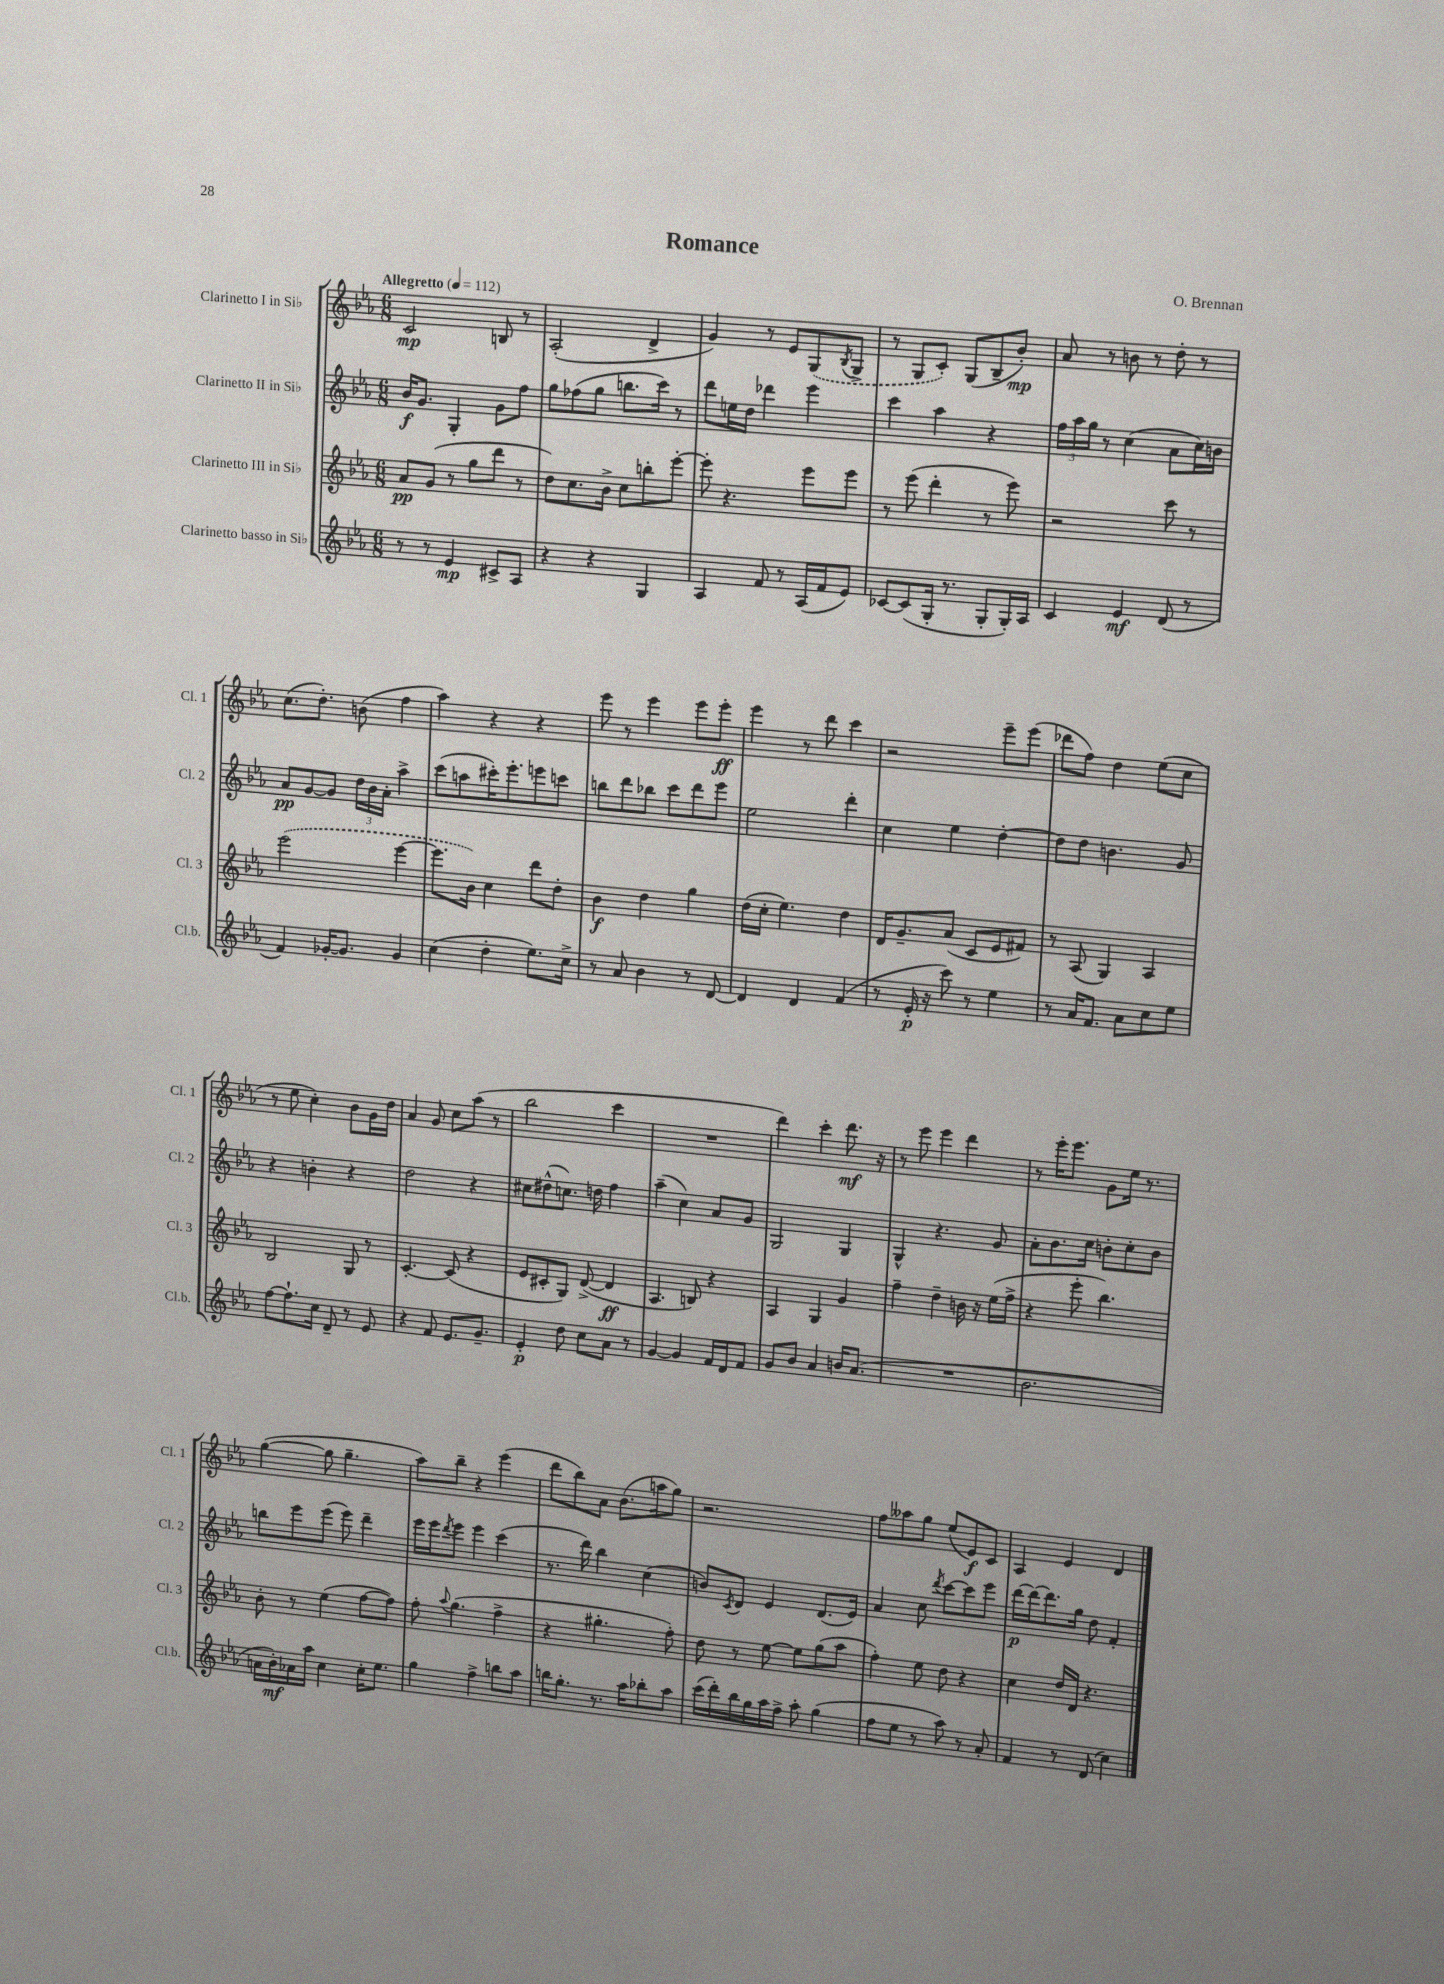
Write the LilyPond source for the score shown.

\header { title = "Romance" composer = "O. Brennan" }
<<
\new StaffGroup <<
\new Staff = "s0" \with { instrumentName = "Clarinetto I in Sib" shortInstrumentName = "Cl. 1" } {
    \clef treble \key ees \major \numericTimeSignature \time 6/8 \tempo "Allegretto" 4 = 112
    c'2\mp b8 r8 |
    aes2-.( d'4-> |
    g'4) r8 ees'8 \once \slurDashed g8( \acciaccatura { bes8 } g8-> |
    r8 g8 c'8-.) g8( bes8-- bes'8-.\mp) |
    aes'8 r8 b'8 r8 d''8-. r8 |
    c''8.( d''8.-.) b'8( f''4 |
    aes''4) r4 r4 |
    ees'''8 r8 ees'''4 ees'''8 ees'''8-.\ff |
    ees'''4 r8 d'''8 c'''4 |
    r2 ees'''8-- ees'''8( |
    des'''8 f''8) d''4 ees''8( c''8 |
    r8 ees''8 c''4-.) bes'8 g'16 d''16 |
    aes'4 g'8 c''8 aes''8( r8 |
    bes''2 c'''4 |
    R2. |
    d'''4) c'''4-. d'''8.\mf r16 |
    r8 ees'''8 ees'''4 d'''4 |
    r8 ees'''16-. ees'''8. g'8 ees''16 r8. |
    g''4~( g''8 g''4.-- |
    aes''8) bes''8-- r4 ees'''4( |
    d'''8 bes''8) aes'8 bes'8.( a''16 g''8) |
    r2. |
    f''8 aeses''8 g''8 ees''8( ees'8\f) c'8 |
    aes4 ees'4 d'4 \bar "|." |
}
\new Staff = "s1" \with { instrumentName = "Clarinetto II in Sib" shortInstrumentName = "Cl. 2" } {
    \clef treble \key ees \major \numericTimeSignature \time 6/8
    bes'16\f g'8. g4-. g'8 f''8 |
    g''8 fes''8( g''8 b''8. c'''16) r8 |
    d'''8 e''16 d''16 des'''4 ees'''4 |
    c'''4 aes''4 r4 |
    \tuplet 3/2 { f''16 aes''16 g''16 } r8 c''4( aes'8 c''16) b'16 |
    aes'8\pp g'8~ g'8 \tuplet 3/2 { d''16 bes'16 aes'16-. } aes''4-> |
    c'''8( a''8 cis'''16-.) ees'''8.-. e'''8 c'''8 |
    b''8 d'''8 bes''8 c'''8 d'''8 ees'''8 |
    ees''2 d'''4-. |
    c''4 ees''4 d''4~-. |
    d''8 d''8 b'4. g'8 |
    r4 b'4-. r4 |
    d''2 r4 |
    cis''8 dis''8-^( c''8.) d''16 f''4 |
    aes''4--( c''4) aes'8 g'8 |
    g2 g4 |
    g4-^ r4. g'8 |
    aes'8-. bes'8. c''16 b'8-. c''8-. b'8 |
    b''8 ees'''8 ees'''8( ees'''8) d'''4-- |
    ees'''16 ees'''16 \acciaccatura { d'''8 } ees'''8 ees'''4 c'''4( |
    r8. d'''16) bes''4 c''4( |
    b'8) \acciaccatura { c'8 } d'8 ees'4 d'8.( ees'16) |
    aes'4 c''8 \acciaccatura { d'''8 } c'''8~ c'''8 ees'''8 |
    d'''16~\p d'''16~ d'''8. g''16 d''8 f'4-. \bar "|." |
}
\new Staff = "s2" \with { instrumentName = "Clarinetto III in Sib" shortInstrumentName = "Cl. 3" } {
    \clef treble \key ees \major \numericTimeSignature \time 6/8
    aes'8\pp g'8( r8 g''8 d'''8 r8 |
    d''8) c''8. bes'16-> c''8 b''8-. ees'''8~-. |
    ees'''8-. r4. ees'''8 ees'''8 |
    r8 ees'''8( d'''4-. r8 ees'''8) |
    r2 c'''8 r8 |
    \once \slurDashed ees'''2( ees'''4~ |
    ees'''8. bes'16) c''4 d'''8 d''8-. |
    bes'4\f d''4 g''4 |
    d''16( c''16-. ees''4.) d''4 |
    d'16 g'8.-- aes'8( c'8 ees'8 fis'8) |
    r8 aes8( g4) aes4 |
    bes2 g8 r8 |
    c'4.~-. c'8( r4 |
    ees'8 cis'8-. g8) d'8~->( d'4\ff |
    aes4. b8) r4 |
    aes4 g4 g'4 |
    f''4-- d''4-- b'16 r16 ees''16( f''16-> |
    r4 ees'''8-. bes''4.) |
    bes'8-. r8 ees''4( f''8~ f''8) |
    f''8-. \appoggiatura { aes''8 } g''4.( f''4-> |
    r4 gis''4.-. f''8-.) |
    d''8 r8 ees''8~ ees''8 g''8( aes''8 |
    f''4-.) ees''8 d''8 r4 |
    c''4 d''16 d'16 r4. \bar "|." |
}
\new Staff = "s3" \with { instrumentName = "Clarinetto basso in Sib" shortInstrumentName = "Cl.b." } {
    \clef treble \key ees \major \numericTimeSignature \time 6/8
    r8 r8 ees'4\mp cis'8-> aes8 |
    r4 r4 g4 |
    aes4 f'8 r8 aes16( f'16 ees'8) |
    ces'8~ ces'8( g16-. r8. g8-. g16-.) aes16 |
    c'4 ees'4\mf d'8( r8 |
    f'4) ges'16~-. ges'8. ges'4 |
    c''4( d''4-. ees''8.) c''16-> |
    r8 aes'8 bes'4 r8 d'8~ |
    d'4 d'4 f'4( |
    r8 ees'16-.\p r16 c'''8) r8 ees''4 |
    r8 aes'16 f'8. aes'8 c''8 ees''8 |
    f''8~ f''8.-! c''16 d'8-- r8 ees'8 |
    r4 f'8 ees'8. g'8.-- |
    ees'4-.\p d''8 c''8 aes'8 r8 |
    g'4~ g'4 f'16 d'16 f'8 |
    g'8 bes'8 aes'4 b'16 aes'8.( |
    R2. |
    bes'2. |
    a'16 bes'16-.\mf) aes'16 aes''16 c''4 c''16-. ees''8. |
    g''4 f''4-> b''8 aes''8 |
    b''16 g''8.-. r8. aes''16 bes''8-. aes''8 |
    c'''16( d'''16-.) bes''16 g''16 aes''16 f''16-> aes''8-. g''4( |
    f''8 ees''8 r8 aes''8) r8 aes'8-. |
    f'4 r8 d'8( c''4) \bar "|." |
}
>>
>>
\layout { \context { \Score \remove "Bar_number_engraver" } }
